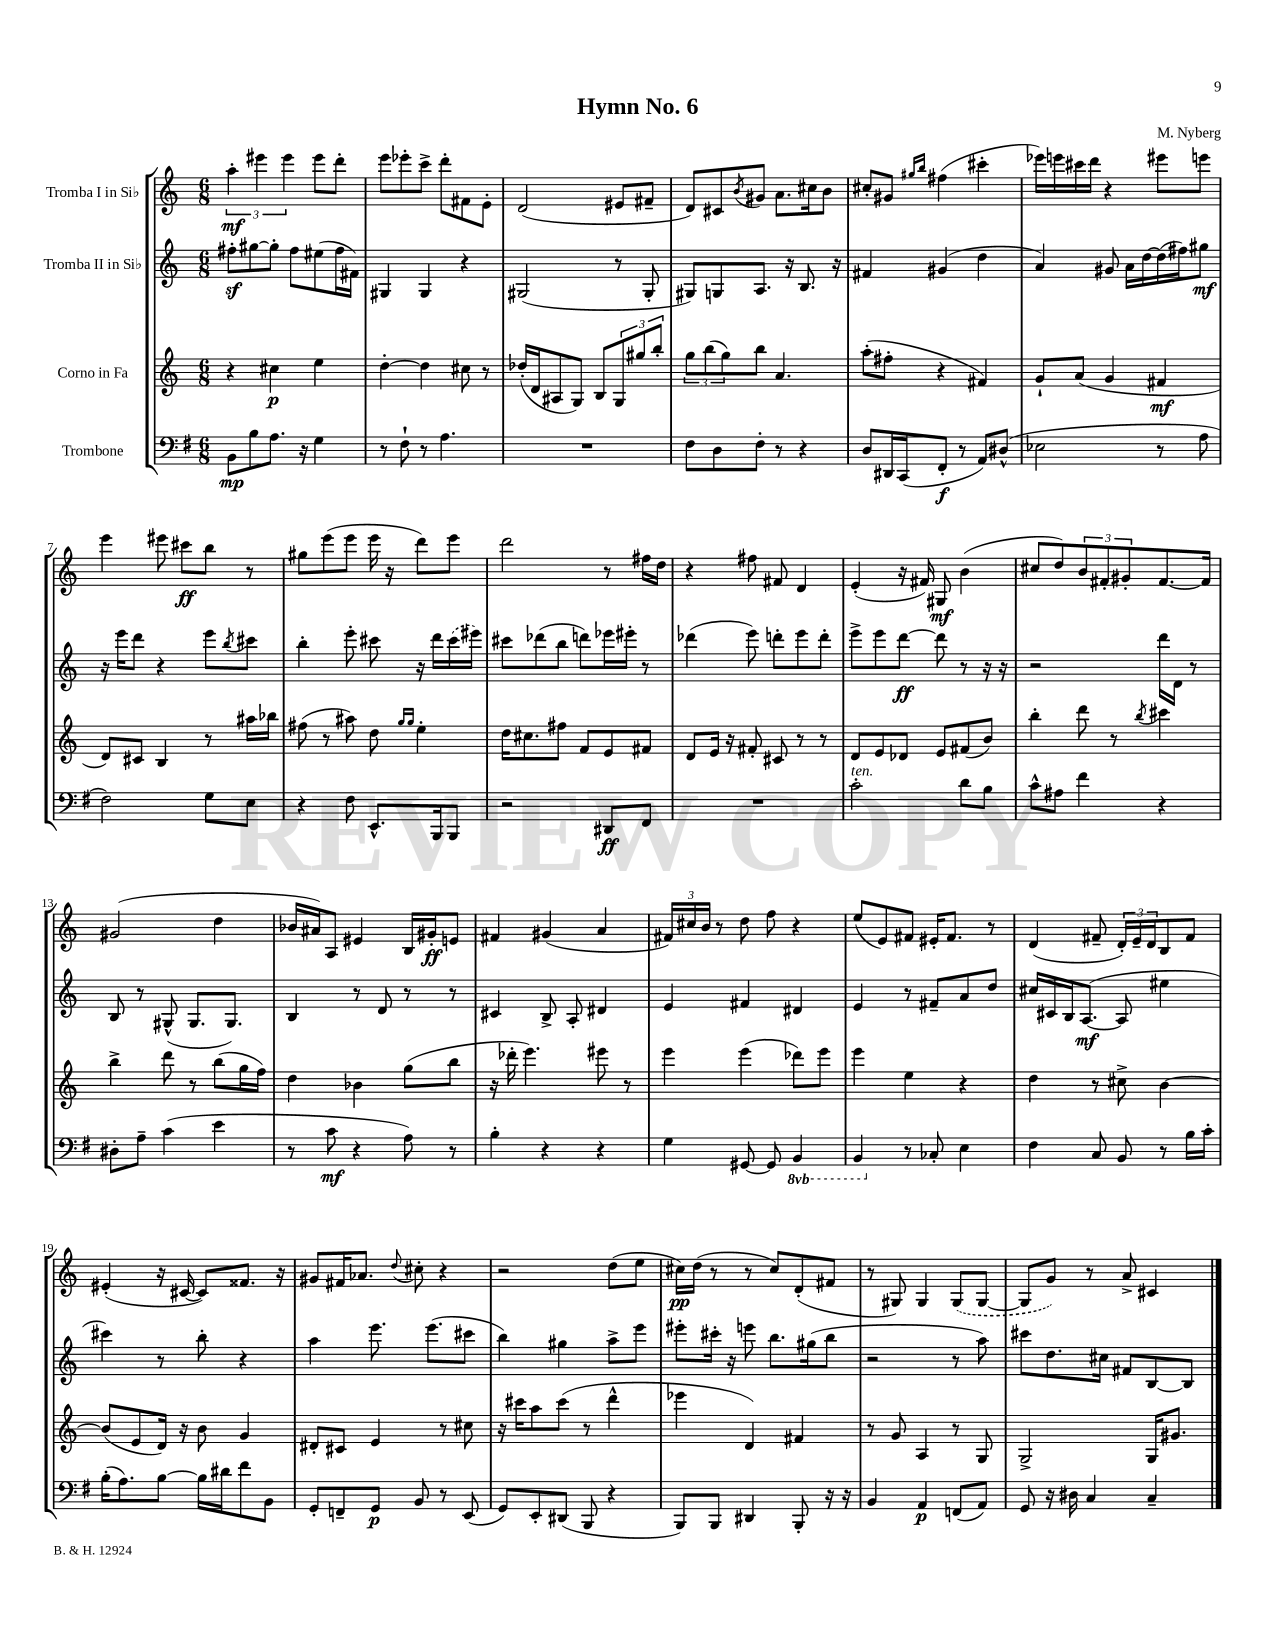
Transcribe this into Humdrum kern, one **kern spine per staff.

**kern	**kern	**kern	**kern
*staff4	*staff3	*staff2	*staff1
*clefF4	*clefG2	*clefG2	*clefG2
*k[f#]	*k[]	*k[]	*k[]
*M6/8	*M6/8	*M6/8	*M6/8
8BB	4r	8ff#'	6aa'
8B	.	[8gg#	.
.	.	.	6eee#
8.A	4cc#	8gg#']	.
.	.	.	6eee#
.	.	8ff#	.
16r	.	.	.
4G	4ee	(8ee#	8eee#
.	.	16ff#	8ddd'
.	.	16f#)	.
=	=	=	=
8r	[4dd'	4G#	8eee
8F#`	.	.	8eee-'
8r	4dd]	4G#	8ccc^
4.A	.	.	8ddd'
.	8cc#	4r	8f#
.	8r	.	8e'
=	=	=	=
2.r	(16dd-'	(2G#	(2d
.	16d	.	.
.	8A#	.	.
.	8G)	.	.
.	8B	.	.
.	12G	8r	8e#
.	12gg#	.	.
.	.	8G#'	8f#~
.	12bb'	.	.
=	=	=	=
8F#	12gg	8G#)	8d)
.	(12bb	.	.
8D	.	8G	8c#
.	12gg)	.	.
.	.	.	8qb
8F#'	8bb	8.A	8g#
8r	4.a	.	8.a
.	.	16r	.
4r	.	8.B	.
.	.	.	16cc#
.	.	.	8b
.	.	16r	.
=	=	=	=
8D	(8aa'	4f#	8cc#'
16DD#	8ff#'	.	8g#
(16CC	.	.	.
.	.	.	16qqgg#
.	.	.	16qqbb
8FF#'	4r	(4g#	(4ff#
8r	.	.	.
8AA)	4f#)	4dd	4ccc#'
(8D#^^	.	.	.
=	=	=	=
2E-	8g`	4a)	16eee-)
.	.	.	16eee
.	(8a	.	16ccc#
.	.	.	16ddd
.	4g	8g#	4r
.	.	16a	.
.	.	[16dd	.
8r	4f#	(16dd]	8eee#
.	.	16ff#)	.
8A	.	8gg#	8eee
=	=	=	=
2F#)	8d)	16r	4eee
.	.	16eee	.
.	8c#	8ddd	.
.	4B	4r	8eee#
.	.	.	8ccc#
8G	8r	8eee	8bb
.	.	8qbb	.
8E	16aa#	8ccc#	8r
.	16bb-	.	.
=	=	=	=
4r	(8ff#	4bb'	8gg#
.	8r	.	(8eee
8F#	8aa#)	8eee'	8eee
8.EE^^	8dd	8ccc#	16eee
.	.	.	16r
.	16qqgg	.	.
.	16qqgg	.	.
.	4ee'	16r	8ddd)
16BBB	.	16ddd	.
8BBB	.	(16ccc#	8eee
.	.	16eee#)	.
=	=	=	=
2r	16dd	8ccc#	2ddd
.	8.cc#	.	.
.	.	(8ddd-	.
.	8ff#	8bb	.
.	8f	8ddd)	.
8DD#	8e	16eee-	8r
.	.	16eee#'	.
8FF#	8f#	8r	16ff#
.	.	.	16dd
=	=	=	=
2.r	8d	(4ddd-	4r
.	16e	.	.
.	16r	.	.
.	8f#'	8eee)	8ff#
.	8c#	8ddd'	8f#
.	8r	8eee	4d
.	8r	8ddd'	.
=	=	=	=
2c'	8d	8eee^	(4e'
.	8e	8eee	.
.	8d-	[8ddd	16r
.	.	.	16f#)
.	8e	8ddd]	8G#
8d	(8f#	8r	(4b
8B	8b)	16r	.
.	.	16r	.
=	=	=	=
8c^^	4bb'	2r	8cc#
8A#	.	.	8dd)
4f#	8ddd	.	12b
.	.	.	12f#'
.	8r	.	.
.	.	.	12g#'
.	8qbb	.	.
4r	4ccc#	16ddd	[8.f#
.	.	16d	.
.	.	8r	.
.	.	.	16f#]
=	=	=	=
8D#'	4bb^	8B	(2g#
8A~	.	8r	.
(4c	8ddd	(8G#^^	.
.	8r	8.G#	.
4e	(8bb	.	4dd
.	.	8.G#)	.
.	16gg	.	.
.	16ff)	.	.
=	=	=	=
8r	4dd	4B	16b-
.	.	.	16a#)
8c	.	.	8A
4r	4b-	8r	4e#
.	.	8d	.
8A)	(8gg	8r	16B
.	.	.	16g#'
8r	8bb	8r	8e
=	=	=	=
4B'	16r	4c#	4f#
.	16ddd-'	.	.
.	4.eee)	.	.
4r	.	8B^	(4g#
.	.	8A'	.
4r	8eee#	4d#	4a
.	8r	.	.
=	=	=	=
4G	4eee	4e	24f#)
.	.	.	24cc#
.	.	.	24b
.	.	.	8r
[8GG#	(4eee	4f#	8dd
8GG#]	.	.	8ff
4BBB	8ddd-)	4d#	4r
.	8eee	.	.
=	=	=	=
4BBB	4eee	4e	(8ee
.	.	.	8e)
8r	4ee	8r	8f#
8C-'	.	8f#~	16e#'
.	.	.	8.f#
4E	4r	8a	.
.	.	8dd	8r
=	=	=	=
4F#	4dd	16cc#	(4d
.	.	16c#	.
.	.	16B	.
.	.	([8.A	.
8C	8r	.	8f#~
8BB	8cc#^	8A]	24d')
.	.	.	24e~
.	.	.	24d
8r	[4b	4ee#	8B
16B	.	.	8f#
16c'	.	.	.
=	=	=	=
(16B'	(8b]	4ccc#)	(4e#'
8.A)	.	.	.
.	8e	.	.
[8B	16d)	8r	16r
.	16r	.	[16c#
16B]	8b	8bb'	8c#])
16d#	.	.	.
8f#	4g	4r	8.f##
8BB	.	.	.
.	.	.	16r
=	=	=	=
8GG'	8d#'	4aa	8g#
8FF~	8c#	.	16f#
.	.	.	8.a-
8GG	4e	8.eee	.
.	.	.	8qqdd
8BB	.	.	8cc#'
.	.	(8.eee	.
8r	8r	.	4r
(8EE	8cc#	8ccc#	.
=	=	=	=
8GG)	16r	4bb)	2r
.	16ccc#	.	.
8EE'	8aa	.	.
(8DD#	(8ccc#	4gg#	.
8BBB	8r	.	.
4r	4ddd^^	8aa^	(8dd
.	.	8eee	8ee
=	=	=	=
8BBB)	4eee-	8eee#'	16cc#)
.	.	.	(16dd
8BBB	.	16ccc#'	8r
.	.	16r	.
4DD#	4d)	8eee	8r
.	.	8.bb	8cc#)
8BBB'	4f#	.	(8d'
.	.	(16gg#	.
16r	.	8bb	8f#
16r	.	.	.
=	=	=	=
4BB	8r	2r	8r
.	8g	.	8G#)
4AA	4A	.	4G#
(8FF	8r	8r	(8G#
8AA)	8G	8aa)	[8G#
=	=	=	=
8GG	2G^	8ccc#	8G#]
16r	.	8.dd	8g)
16D#	.	.	.
4C	.	.	8r
.	.	16cc#	.
.	.	8f#	8a^
4C~	16G	[8B	4c#
.	8.g#	.	.
.	.	8B]	.
==	==	==	==
*-	*-	*-	*-
